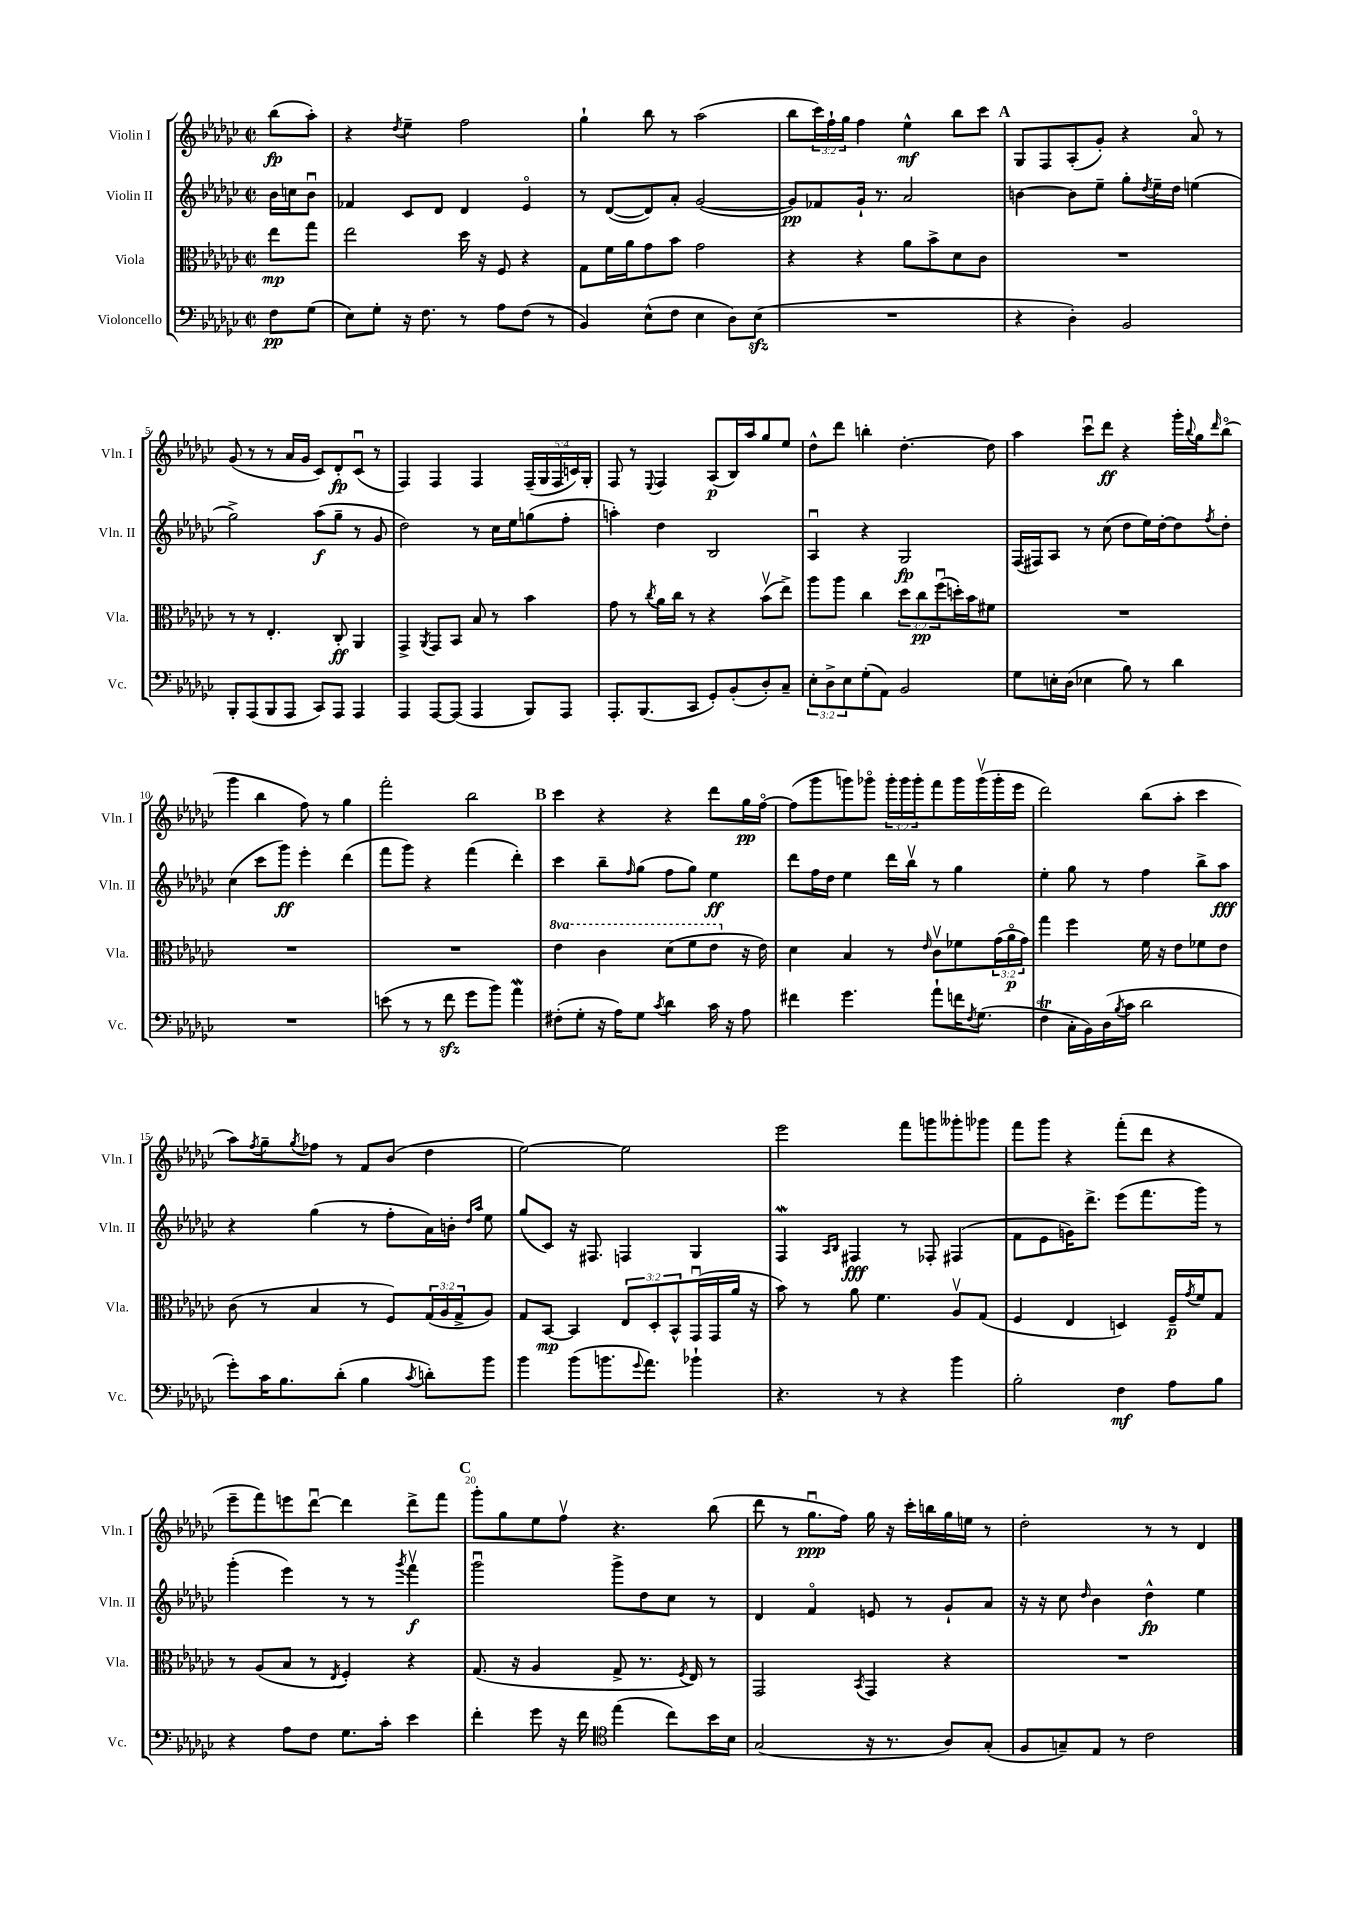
<<
\new StaffGroup <<
\new Staff = "s0" \with { instrumentName = "Violin I" shortInstrumentName = "Vln. I" } {
    \clef treble \key ges \major \defaultTimeSignature \time 2/2 \override Staff.TupletNumber.text = #tuplet-number::calc-fraction-text \partial 4
    bes''8\fp( aes''8-.) |
    r4 \acciaccatura { des''8 } ees''4-- f''2 |
    ges''4-! bes''8 r8 aes''2( |
    bes''8 \tuplet 3/2 { ces'''16) f''16-! ges''16 } f''4 ees''4-^\mf bes''8 ces'''8 |
    \mark \markup { \bold "A" } ges8 f8 aes8-.( ges'8-.) r4 aes'8\flageolet r8 |
    ges'8( r8 r8 aes'16 ges'16 ces'8) des'8-.\fp ces'8\downbow( r8 |
    f4) f4 f4 \tuplet 5/4 { f16--( ges16 f16 c'16) ges16-. } |
    f8 r8 \appoggiatura { ees8 } f4 aes8\p( bes16) aes''16 ges''8 ees''8 |
    des''8-^ des'''8 b''4-. des''4.~-. des''8 |
    aes''4 ces'''8\downbow des'''8\ff r4 ges'''16-. \appoggiatura { bes''8 } ges''16 \grace { des'''16 } bes''8\flageolet( |
    ges'''4 bes''4 f''8) r8 ges''4 |
    f'''2-. bes''2 |
    \mark \markup { \bold "B" } ces'''4 r4 r4 des'''8 ges''16\pp f''16~\flageolet |
    f''8( ges'''8 g'''8) ges'''8\flageolet \tuplet 3/2 { ges'''16-. ges'''16 ges'''16-. } f'''8 ges'''16 ges'''16\upbow( ges'''16-. ees'''16 |
    des'''2) bes''8( aes''8-. ces'''4 |
    aes''8) \acciaccatura { f''8 } ges''8-- \acciaccatura { ges''8 } fes''8 r8 f'8 bes'8( des''4 |
    ees''2~) ees''2 |
    ees'''2 f'''8 g'''8 geses'''8-. ges'''8 |
    f'''8 ges'''8 r4 f'''8-.( des'''8 r4 |
    ees'''8-- f'''8) e'''8 des'''8~\downbow des'''4 des'''8-> f'''8 |
    \mark \markup { \bold "C" } ges'''8-. ges''8 ees''8 f''8\upbow r4. bes''8( |
    des'''8 r8 ges''8.\downbow\ppp f''16) ges''16 r16 ces'''16-. b''16 ges''16 e''16 r8 |
    des''2-. r8 r8 des'4 \bar "|." |
}
\new Staff = "s1" \with { instrumentName = "Violin II" shortInstrumentName = "Vln. II" } {
    \clef treble \key ges \major \defaultTimeSignature \time 2/2 \partial 4
    bes'16 c''16 bes'8\downbow |
    fes'4 ces'8 des'8 des'4 ees'4\flageolet |
    r8 des'8~( des'8) aes'8-. ges'2~( |
    ges'8\pp) fes'8 ges'16-! r8. aes'2 |
    \mark \markup { \bold "A" } b'4~ b'8 ees''8-- ges''8-. \acciaccatura { des''8 } ees''16-- des''16 e''4( |
    ges''2->) aes''8\f( ges''8-- r8 ges'8 |
    des''2) r8 ces''16 ees''16 g''8( f''8-. |
    a''4-.) des''4 bes2 |
    aes4\downbow r4 ges2\fp |
    f16( fis16) aes8 r8 ces''8( des''8 ees''16) des''16~-. des''8 \acciaccatura { f''8 } des''8-. |
    ces''4( ces'''8 ges'''8\ff) ees'''4-. des'''4( |
    f'''8 ges'''8) r4 f'''4( des'''4-.) |
    \mark \markup { \bold "B" } ces'''4 bes''8-- \grace { f''16 } ges''8( f''8 ges''8) ees''4\ff |
    des'''8 f''16 des''16 ees''4 des'''16 bes''16\upbow r8 ges''4 |
    ees''4-. ges''8 r8 f''4 bes''8-> aes''8\fff |
    r4 ges''4( r8 f''8-. aes'16) b'16-. \grace { des''16 aes''16 } ees''8 |
    ges''8( ces'8) r16 fis8. f4 ges4 |
    f4\mordent \grace { aes16 bes16 } fis4\fff r8 fes8-. fis4( |
    f'8 ees'8 g'16) des'''8.-> ees'''8( f'''8. ges'''16) r8 |
    ges'''4-.( ees'''4) r8 r8 \acciaccatura { ges'''8 } f'''4\upbow\f |
    \mark \markup { \bold "C" } ges'''2\downbow ges'''8-> des''8 ces''8 r8 |
    des'4 f'4\flageolet e'8 r8 ges'8-! aes'8 |
    r16 r16 ces''8 \grace { des''16 } bes'4 des''4-^\fp ees''4 \bar "|." |
}
\new Staff = "s2" \with { instrumentName = "Viola" shortInstrumentName = "Vla." } {
    \clef alto \key ges \major \defaultTimeSignature \time 2/2 \override Staff.TupletNumber.text = #tuplet-number::calc-fraction-text \set Staff.ottavationMarkups = #ottavation-simple-ordinals \partial 4
    ees''8\mp ges''8 |
    ees''2 des''16 r16 f8 r4 |
    ges8 f'16 aes'16 ges'8 bes'8 ges'2 |
    r4 r4 aes'8 bes'8-> des'8 ces'8 |
    \mark \markup { \bold "A" } R1 |
    r8 r8 ees4.-. ces8-.\ff aes,4 |
    ges,4-> \acciaccatura { aes,8 } ges,8 bes,8 bes8 r8 bes'4 |
    ges'8 r8 \acciaccatura { ces''8 } aes'16 ces''16 r8 r4 bes'8\upbow( ees''8->) |
    aes''8 aes''8 ces''4 \tuplet 3/2 { des''8 ces''8\pp f''8\downbow( } d''16-.) bes'16 fis'8 |
    R1 |
    R1 |
    R1 |
    \mark \markup { \bold "B" } \ottava #1 ees''4 ces''4 des''8( f''8 ees''8 \ottava #0 r16 ees'16) |
    des'4 bes4 r8 \grace { ees'16 } ces'8\upbow fes'8 \tuplet 3/2 { ges'16( aes'16\flageolet\p ges'16) } |
    ges''4 f''4 f'16 r16 ees'8 fes'8 ees'8 |
    ces'8( r8 bes4 r8 f8) \tuplet 3/2 { ges16( aes16 ges16-> } aes8) |
    ges8 bes,8~\mp bes,4 \tuplet 3/2 { ees8 des8-. bes,8-^ } ges,16\downbow( ges,16 aes'16 r16 |
    bes'8) r8 aes'8 f'4. aes8\upbow ges8( |
    f4 ees4 d4) f16--\p \acciaccatura { ges'8 } f'16 ges8 |
    r8 aes8( bes8 r8 \acciaccatura { ees8 } f4-.) r4 |
    \mark \markup { \bold "C" } ges8.( r16 aes4 ges8-> r8. \acciaccatura { f8 } ees16) r8 |
    ges,2 \acciaccatura { bes,8 } ges,4 r4 |
    R1 \bar "|." |
}
\new Staff = "s3" \with { instrumentName = "Violoncello" shortInstrumentName = "Vc." } {
    \clef bass \key ges \major \defaultTimeSignature \time 2/2 \override Staff.TupletNumber.text = #tuplet-number::calc-fraction-text \partial 4
    f8\pp ges8( |
    ees8) ges8-. r16 f8. r8 aes8 f8( r8 |
    bes,4) ees8-^( f8 ees4 des8) ees8\sfz( |
    R1 |
    \mark \markup { \bold "A" } r4 des4-.) bes,2 |
    bes,,8-. aes,,8( bes,,8 aes,,8 ces,8) aes,,8 aes,,4 |
    aes,,4 aes,,8~ aes,,8( aes,,4 bes,,8) aes,,8 |
    aes,,8.-. bes,,8.( ces,8 ges,8-.) bes,8-.( des8-.) ces8-- |
    \tuplet 3/2 { ees8-. des8-> ees8 } ges8-.( aes,8) bes,2 |
    ges8 e16-. des16( ees4 bes8) r8 des'4 |
    R1 |
    e'8( r8 r8 f'8\sfz ges'8 bes'8) aes'4\mordent |
    \mark \markup { \bold "B" } fis8-.( ges8-. r16 aes16) ges8 \acciaccatura { ces'8 } des'4 ces'16 r16 aes8 |
    fis'4 ges'4. aes'8-! f'16 \acciaccatura { f8 } ges8.( |
    f4\trill ces16-. bes,16) des16( \acciaccatura { bes8 } ces'16 des'2 |
    ges'8-.) ces'16 bes8. des'8-.( bes4 \acciaccatura { ces'8 } d'8-.) bes'8 |
    bes'4 bes'8( b'8. \appoggiatura { ges'8 } aes'8.) bes'4-! |
    r4. r8 r4 bes'4 |
    bes2-. f4\mf aes8 bes8 |
    r4 aes8 f8 ges8. ces'16-. ees'4 |
    \mark \markup { \bold "C" } f'4-. ges'8 r16 f'16 \clef tenor ees''4( ces''8) bes'16 bes16 |
    ges2( r16 r8. aes8) ges8-.( |
    f8 g8--) ees8 r8 ces'2 \bar "|." |
}
>>
>>
\layout { \context { \Score \override BarNumber.break-visibility = ##(#f #t #t) barNumberVisibility = #(every-nth-bar-number-visible 5) } }
